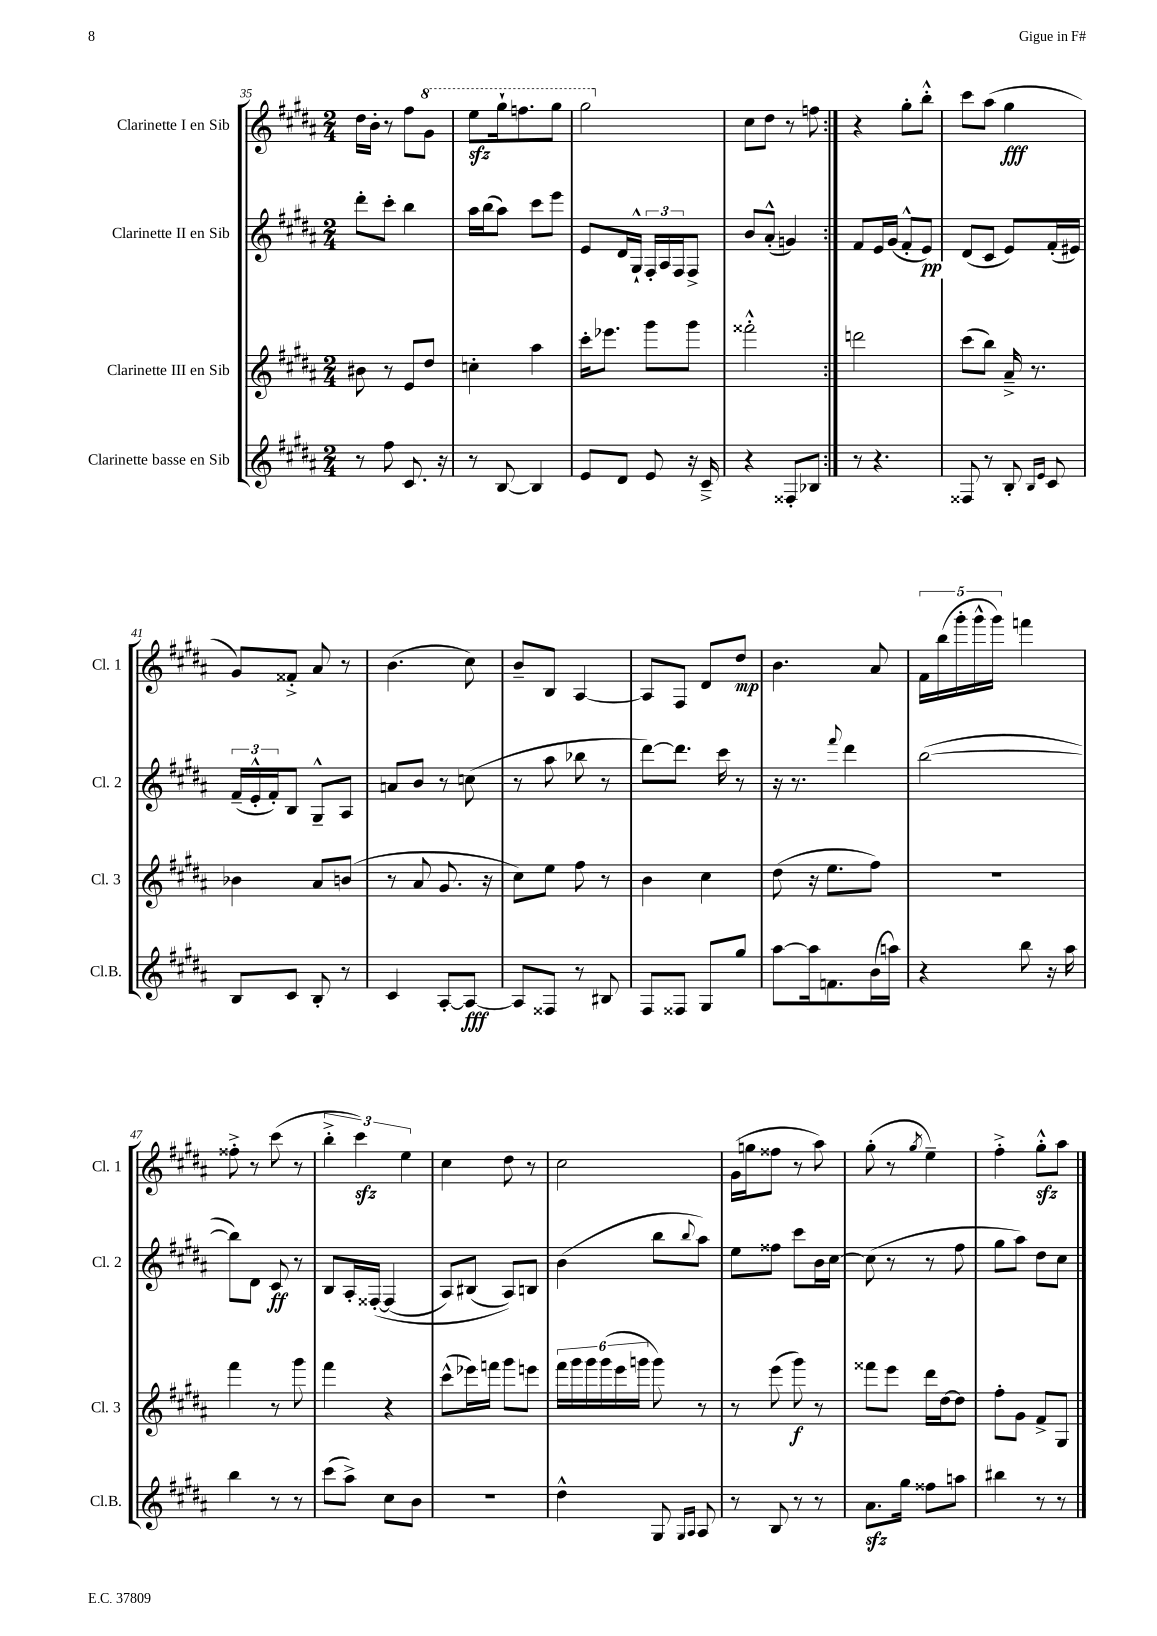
<<
\new StaffGroup <<
\new Staff = "s0" \with { instrumentName = "Clarinette I en Sib" shortInstrumentName = "Cl. 1" } {
    \clef treble \key b \major \numericTimeSignature \time 2/4
    \repeat volta 2 { dis''16 b'16-. r8 fis''8 \ottava #1 gis''8 |
    e'''8\sfz gis'''16-! f'''8. gis'''8 |
    gis'''2 \ottava #0 |
    cis''8 dis''8 r8 f''8 | }
    r4 gis''8-. b''8-.-^ |
    cis'''8 ais''8( gis''4\fff |
    gis'8) fisis'8-.-> ais'8 r8 |
    b'4.( cis''8) |
    b'8-- b8 ais4~ |
    ais8 fis8 dis'8 dis''8\mp |
    b'4. ais'8 |
    \tuplet 5/4 { fis'16 b''16( gis'''16-. gis'''16-^ gis'''16) } f'''4 |
    fisis''8-.-> r8 cis'''8( r8 |
    \tuplet 3/2 { b''4-.-> cis'''4\sfz) e''4 } |
    cis''4 dis''8 r8 |
    cis''2 |
    gis'16( g''16 fisis''8 r8 ais''8) |
    gis''8-.( r8 \acciaccatura { gis''8 } e''4--) |
    fis''4-.-> gis''8-.-^\sfz ais''8 \bar "|." |
}
\new Staff = "s1" \with { instrumentName = "Clarinette II en Sib" shortInstrumentName = "Cl. 2" } {
    \clef treble \key b \major \numericTimeSignature \time 2/4
    \repeat volta 2 { dis'''8-. cis'''8-. b''4 |
    ais''16 b''16( ais''8) cis'''8 e'''8 |
    e'8 dis'16 gis16-!-^ \tuplet 3/2 { fis16-. ais16 fis16 } fis8-> |
    b'8 ais'8-.-^( g'4) | }
    fis'8 e'16 gis'16( fis'8-.-^ e'8\pp) |
    dis'8( cis'8 e'8) fis'16-.( eis'16) |
    \tuplet 3/2 { fis'16--( e'16-.-^ fis'16-.) } b8 gis8---^ ais8 |
    a'8 b'8 r8 c''8( |
    r8 ais''8 bes''8 r8 |
    dis'''8~) dis'''8. cis'''16 r8 |
    r16 r8. \appoggiatura { fis'''8 } dis'''4 |
    b''2~( |
    b''8) dis'8 cis'8\ff r8 |
    b8 ais16-. fisis16~-.\( fisis4( |
    ais8) bis8( ais8)\) b8 |
    b'4( b''8 \appoggiatura { b''8 } ais''8) |
    e''8 fisis''8 cis'''8 b'16 cis''16~ |
    cis''8( r8 r8 fis''8 |
    gis''8 ais''8) dis''8 cis''8 \bar "|." |
}
\new Staff = "s2" \with { instrumentName = "Clarinette III en Sib" shortInstrumentName = "Cl. 3" } {
    \clef treble \key b \major \numericTimeSignature \time 2/4
    \repeat volta 2 { bis'8 r8 e'8 dis''8 |
    c''4-. ais''4 |
    cis'''16-. ees'''8. gis'''8 gis'''8 |
    fisis'''2-.-^ | }
    d'''2 |
    cis'''8( b''8) ais'16---> r8. |
    bes'4 ais'8 b'8( |
    r8 ais'8 gis'8. r16 |
    cis''8) e''8 fis''8 r8 |
    b'4 cis''4 |
    dis''8( r16 e''8. fis''8) |
    r2 |
    fis'''4 r8 gis'''8 |
    fis'''4 r4 |
    cis'''8-^( ees'''16) f'''16 gis'''8 e'''8 |
    \tuplet 6/4 { fis'''16 gis'''16 gis'''16 gis'''16( e'''16 g'''16 } g'''8) r8 |
    r8 e'''8( gis'''8\f) r8 |
    fisis'''8 e'''8 dis'''16 dis''16~ dis''8 |
    fis''8-. gis'8 fis'8-> gis8 \bar "|." |
}
\new Staff = "s3" \with { instrumentName = "Clarinette basse en Sib" shortInstrumentName = "Cl.B." } {
    \clef treble \key b \major \numericTimeSignature \time 2/4
    \repeat volta 2 { r8 fis''8 cis'8. r16 |
    r8 b8~ b4 |
    e'8 dis'8 e'8 r16 cis'16---> |
    r4 fisis8-. bes8 | }
    r8 r4. |
    fisis8 r8 b8-. \grace { b16 e'16 } cis'8 |
    b8 cis'8 b8-. r8 |
    cis'4 ais8~-. ais8~\fff |
    ais8 fisis8 r8 bis8 |
    fis8 fisis8 gis8 gis''8 |
    ais''8~ ais''16 f'8. b'16( a''16) |
    r4 b''8 r16 ais''16 |
    b''4 r8 r8 |
    cis'''8( ais''8->) cis''8 b'8 |
    r2 |
    dis''4-^ gis8 \grace { gis16 ais16 } ais8 |
    r8 b8 r8 r8 |
    ais'8.\sfz gis''16 fisis''8 a''8 |
    bis''4 r8 r8 \bar "|." |
}
>>
>>
\layout { \context { \Score currentBarNumber = #35 } }
